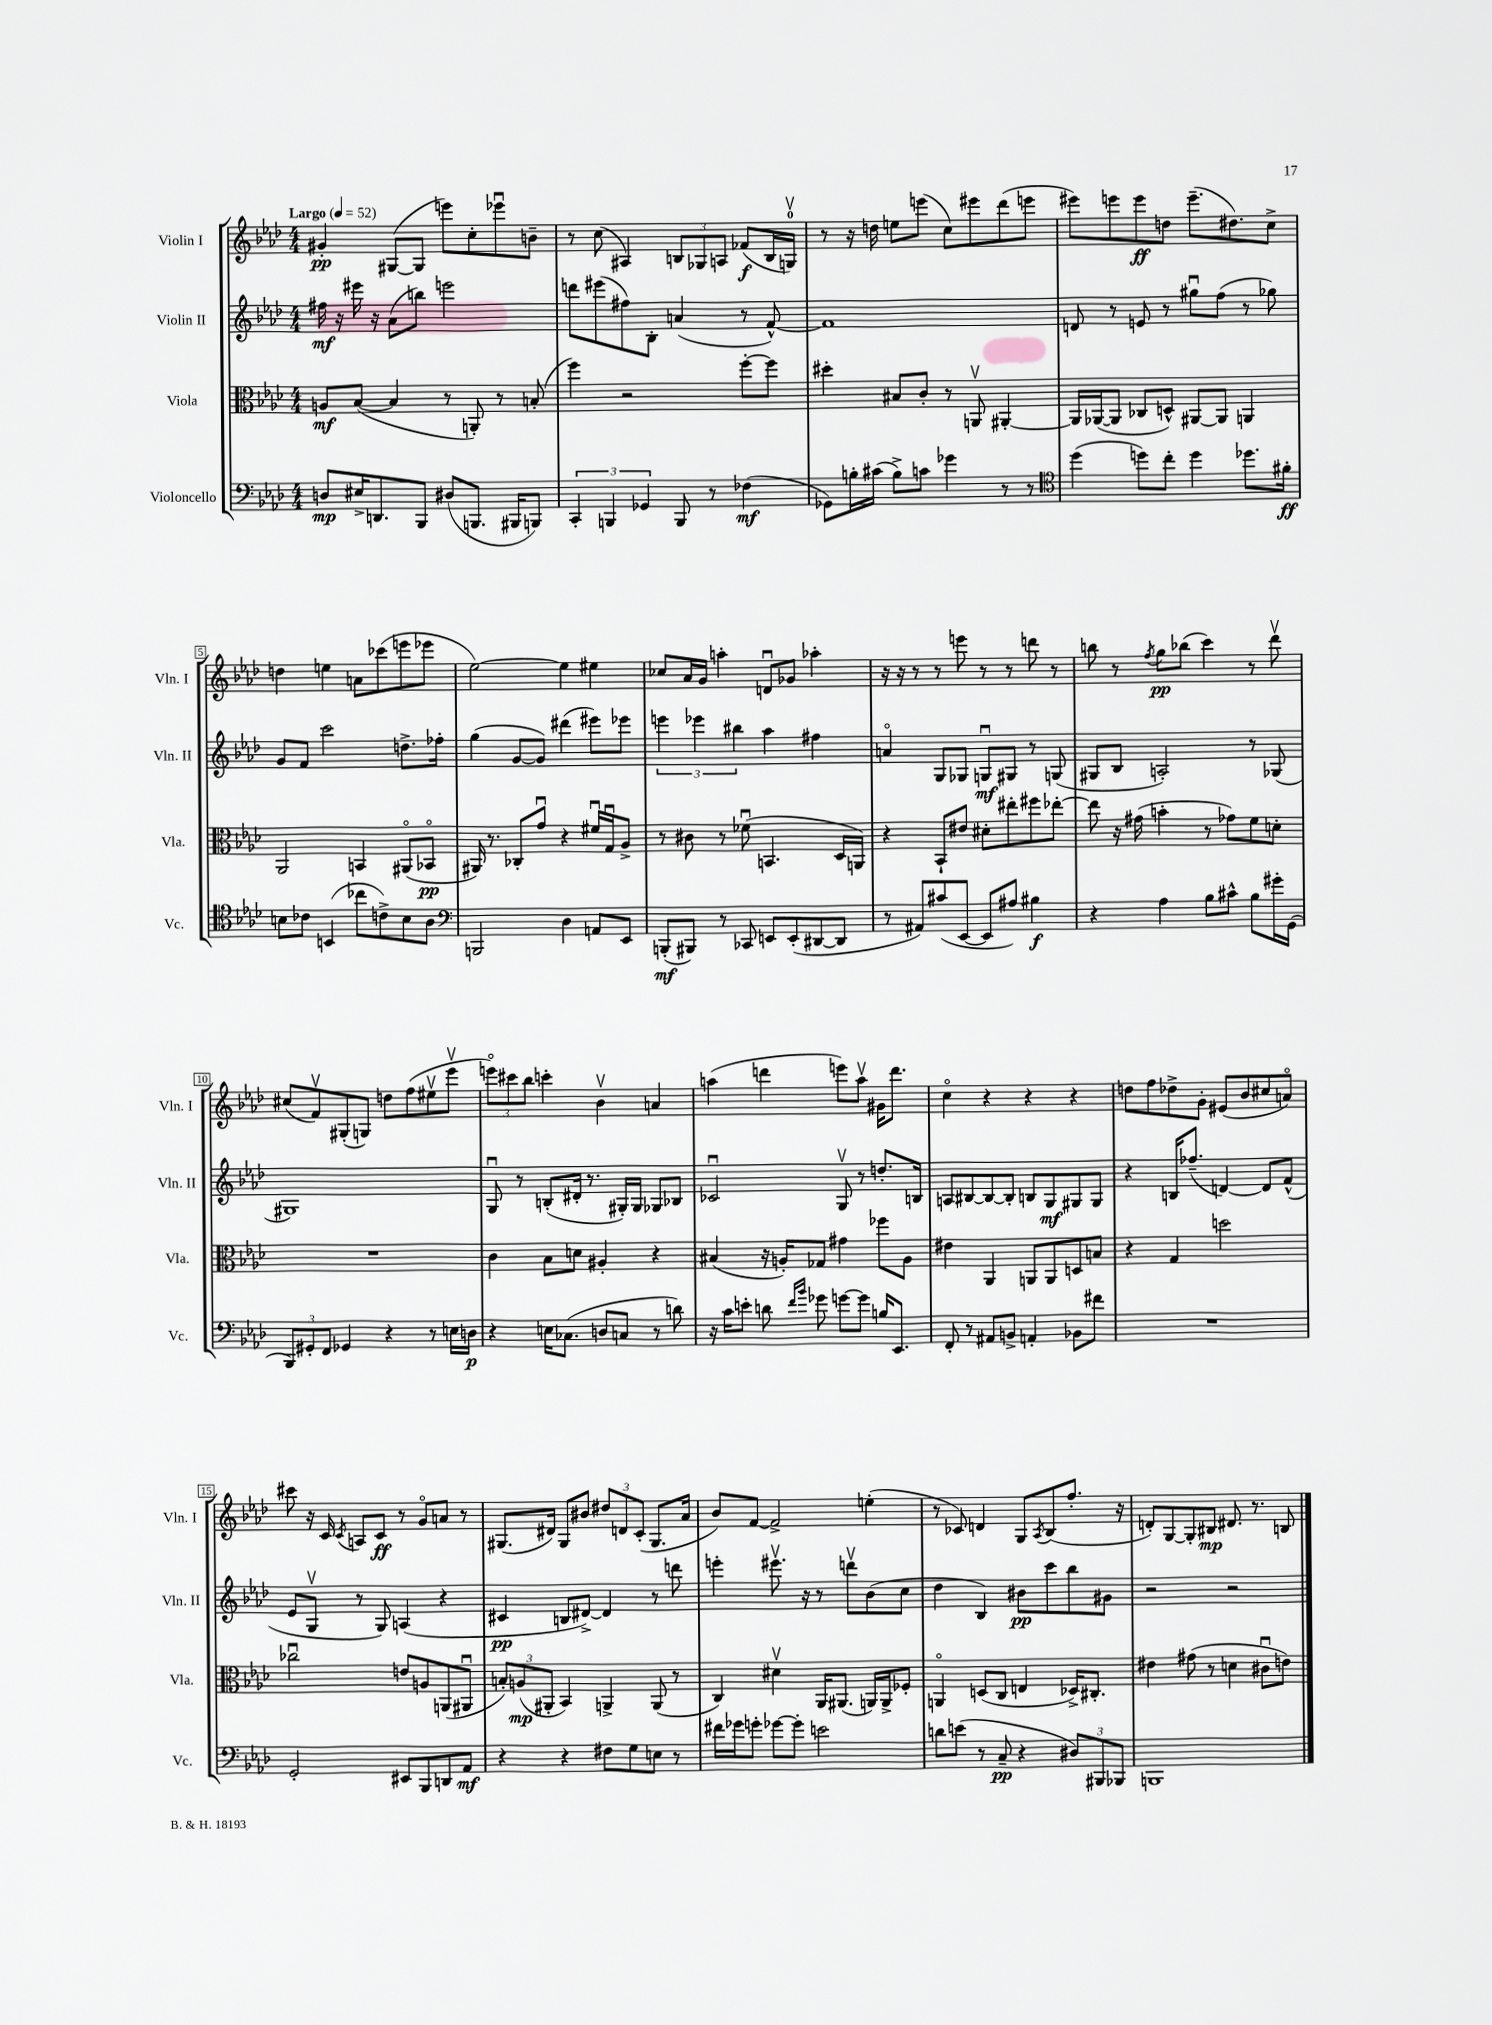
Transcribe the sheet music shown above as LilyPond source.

<<
\new StaffGroup <<
\new Staff = "s0" \with { instrumentName = "Violin I" shortInstrumentName = "Vln. I" } {
    \clef treble \key aes \major \numericTimeSignature \time 4/4 \tempo "Largo" 4 = 52
    gis'4-.\pp gis8~( gis8 e'''8) c''8-. ees'''8\downbow b'8-- |
    r8 c''8( ais4) \tuplet 3/2 { b8 ges8 a8 } fes'8\f( b16 g16-0\upbow) |
    r8 r16 d''16 e''8 e'''8( c''8) eis'''8 des'''8( e'''8 |
    eis'''8) e'''8 e'''8\ff d''8 e'''8.--( dis''8.) c''8-> |
    d''4 e''4 a'8 ces'''8( e'''8 ees'''8 |
    ees''2~) ees''4 eis''4 |
    ces''8 aes'16 g'16 a''4-. d'8\downbow ges'8 aes''4-. |
    r16 r16 r8 r8 e'''8 r8 r8 d'''8 r8 |
    b''8 r8 \acciaccatura { f''8 } g''8\pp bes''8( c'''4) r8 des'''8\upbow |
    cis''8( f'8\upbow) gis8-.( g8) d''8 f''8( eis''8\upbow ees'''8\upbow |
    \tuplet 3/2 { e'''8\flageolet) cis'''8 bes''8 } c'''4-. bes'4\upbow a'4 |
    a''4( d'''4 e'''8) a''8\upbow gis'16 d'''8. |
    c''4\flageolet r4 r4 r4 |
    d''8 f''8 des''8-> g'8-. eis'8( bes'8 cis''8 a'8\flageolet) |
    cis'''8 r16 c'16 \acciaccatura { c'8 } a8 c'8\ff r8 g'8\flageolet a'8 r8 |
    gis8.( dis'16) gis8 bis'8 \tuplet 3/2 { dis''8 d'8 c'8-.( } gis8. aes'16 |
    bes'8) f'8~ f'2-> e''4-.( |
    r8 ces'8) d'4 g8 \acciaccatura { aes8 } bes8( f''8.-. r16 |
    d'8-.) g8~ g8-. bis8\mp dis'8. r8. b8 \bar "|." |
}
\new Staff = "s1" \with { instrumentName = "Violin II" shortInstrumentName = "Vln. II" } {
    \clef treble \key aes \major \numericTimeSignature \time 4/4
    fis''16\mf r16 eis'''16 r16 aes'8( b''8) e'''2 |
    d'''8 eis'''8( fis''8) bes8-. a'4( r8 f'8~-^) |
    f'1 |
    d'8 r8 e'8 r8 gis''8\downbow f''8( r8 ges''8) |
    g'8 f'8 c'''2 d''8.-> fes''16-. |
    g''4( g'8~ g'8) dis'''4( eis'''8) ees'''8 |
    \tuplet 3/2 { e'''4 ees'''4 bis''4 } aes''4 fis''4 |
    a'4\flageolet g8 ges8 g8\downbow\mf gis8 r8 g8( |
    gis8 bes8 a2-.) r8 ges8( |
    gis1) |
    g8\downbow r8 b8-.( dis'16-. r8. gis16-.) gis16 ges8 bes8 |
    ces'2\downbow g8\upbow r8 d''8.-. b16 |
    a8 bis8~ bis8~ bis8-. b8 g8\mf gis8 gis8 |
    r4 b16 fes''8.--( d'4~) d'8 f'8-^( |
    ees'8 g8\upbow r8 g8) a4( r4 |
    cis'4\pp b8 dis'8~->) dis'4 r8 d'''8 |
    e'''4-. eis'''8.\upbow r16 r8 d'''8\upbow bes'8( c''8 |
    des''4 bes4) bis'8\pp c'''8 bes''8 gis'8 |
    r2 r2 \bar "|." |
}
\new Staff = "s2" \with { instrumentName = "Viola" shortInstrumentName = "Vla." } {
    \clef alto \key aes \major \numericTimeSignature \time 4/4
    a8\mf bes8~( bes4 r8 a,8-.) r8 b8-.( |
    f''4) r2 f''8~-. f''8 |
    dis''4-. bis8 c'8-. r8 a,8\upbow ais,4~-. |
    ais,16 aes,16~( aes,8 ces8 d8-^) ais,8~ ais,8 a,4 |
    aes,2 b,4 ais,8\flageolet( bes,8\flageolet\pp |
    ais,16) r8. ces8-. g'8\downbow r4 fis'16\downbow g16\downbow aes8-> |
    r8 cis'8 r8 fes'8\downbow( b,4. des16 a,16) |
    r4 bes,8-! eis'8 dis'8-. eis''8-. fis''8 ees''8~-. |
    ees''8 r16 gis'16( b'4-. r8 ges'8) f'8 d'8-. |
    R1 |
    c'4 bes8 d'8 ais4-. r4 |
    bis4( r16 a16-.) ges8 gis'4 fes''8 a8 |
    eis'4 aes,4 a,8 a,8 d8 b8 |
    r4 g4 d''2 |
    ces''2\downbow e'8 a8 a,8( ais,8\downbow |
    \tuplet 3/2 { b8-.) a8\mp( ais,8-. } bes,4) a,4-> a,8( r8 |
    c4) dis'4\upbow aes,16 ais,8.( a,16) a,16-> fes8-. |
    a,4\flageolet d8( c8 e4 des16->) cis8.-. |
    eis'4 gis'8( r8 d'4 cis'8\downbow e'8) \bar "|." |
}
\new Staff = "s3" \with { instrumentName = "Violoncello" shortInstrumentName = "Vc." } {
    \clef bass \key aes \major \numericTimeSignature \time 4/4
    d8\mp eis16-> d,8. bes,,8 dis8( b,,8. bis,,16 b,,8) |
    \tuplet 3/2 { c,4-. b,,4 ges,4 } b,,8 r8 fes4\mf( |
    ges,8) b16-. cis'16( b8->) c'8 ges'4 r8 r8 |
    \clef tenor des''4( d''8) c''8-. d''4 des''8. fis'16-.\ff |
    b8 ces'8 b,4( ces''8 c'8->) b8 aes8 |
    \clef bass b,,2 des4 a,8 ees,8 |
    b,,8-.\mf( bis,,8) r8 ces,8 e,8 e,8-.( dis,8~ dis,8 |
    r8 ais,8) cis'8( ees,8~ ees,8 ais8) bis4\f |
    r4 aes4 bes8 cis'8-^ bes8 gis'16-. g,16( |
    \tuplet 3/2 { bes,,8) gis,8-. f,8 } ges,4 r4 r8 e16 d16\p |
    r4 e16 ces8.( d8 c8 r8 d'8) |
    r16 c'16 e'8-. d'8 \grace { f'16 bes'16 } ges'8 g'8~ g'8 b16 ees,8. |
    f,8-. r8 ais,8 b,8-> a,4-. bes,8 fis'8 |
    R1 |
    g,2-. eis,8 bes,,8 d,8 aes,8\mf |
    r4 r4 fis8 g8 e8 r8 |
    fis'16 ges'16 g'8-. ges'8~ ges'8-. e'2 |
    d'8 e'8( r8 c8--\pp r4 \tuplet 3/2 { dis8) bis,,8 bes,,8 } |
    b,,1 \bar "|." |
}
>>
>>
\layout { \context { \Score \override BarNumber.stencil = #(make-stencil-boxer 0.1 0.3 ly:text-interface::print) } }
